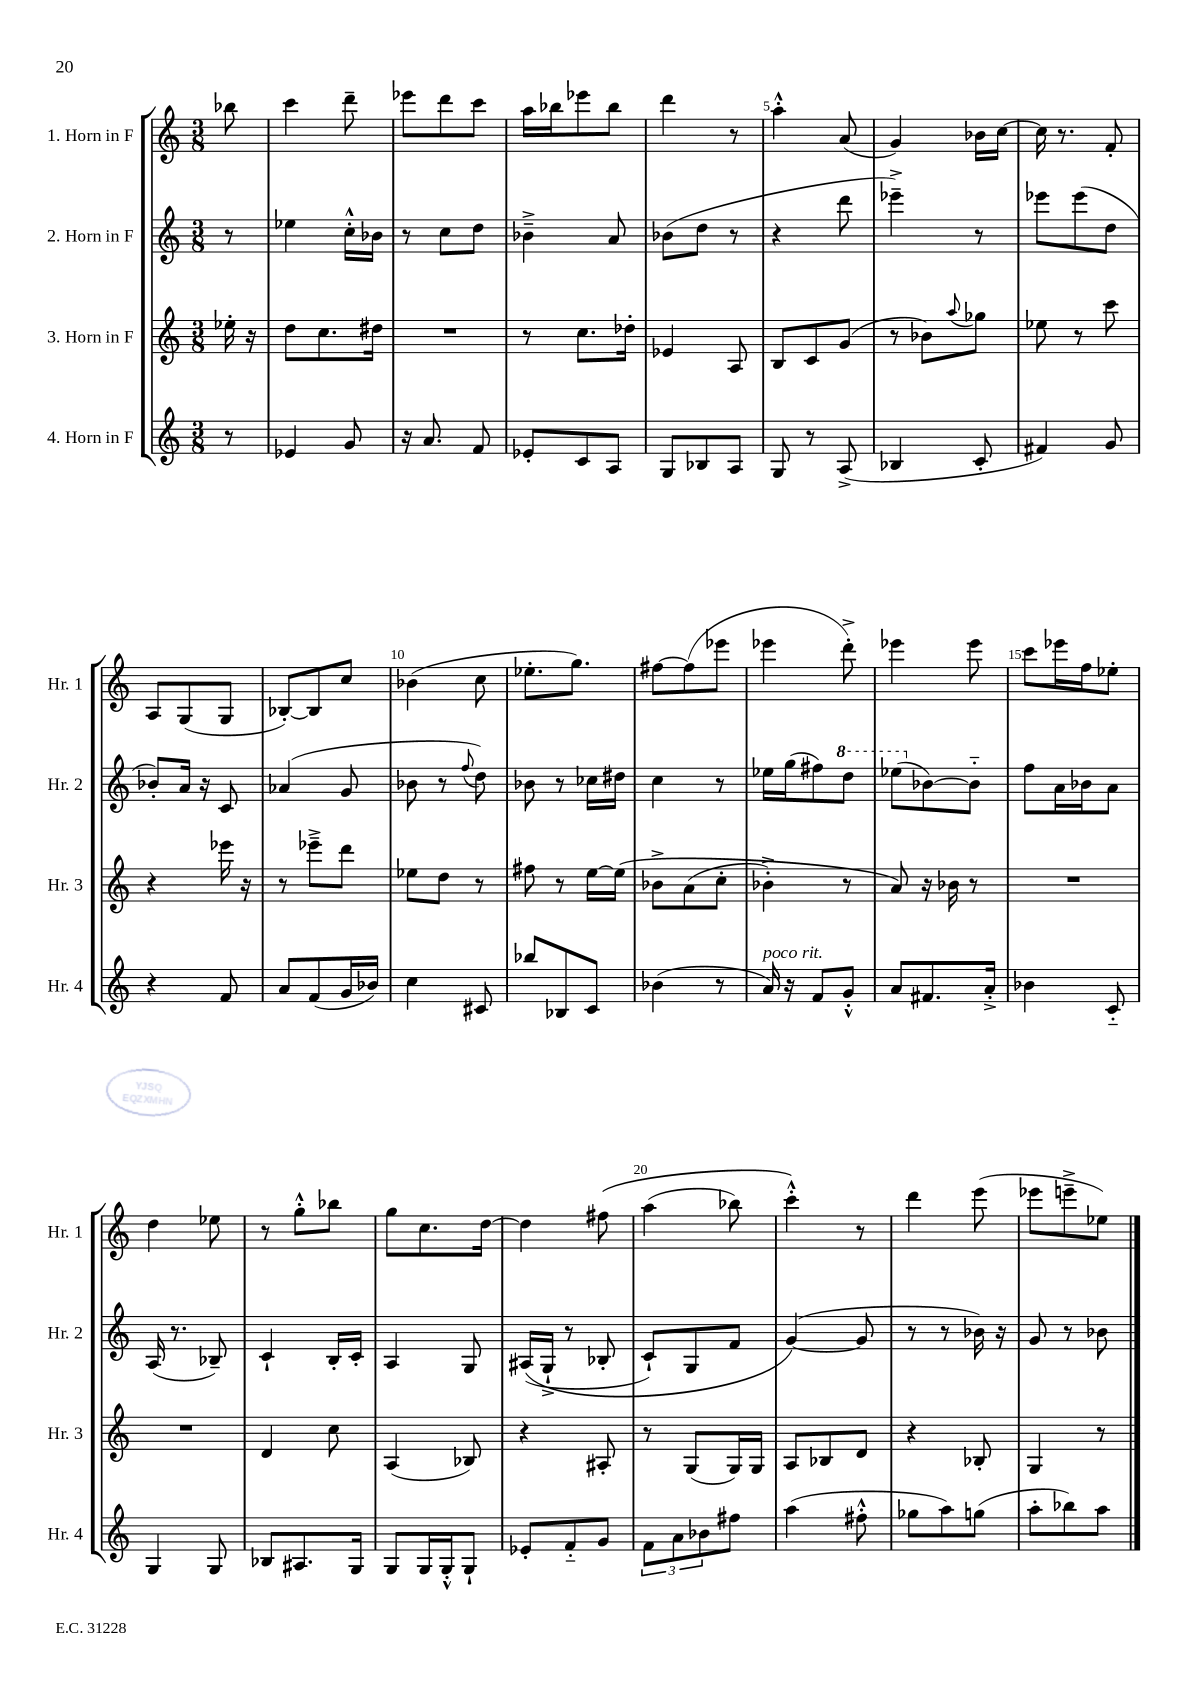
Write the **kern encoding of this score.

**kern	**kern	**kern	**kern
*staff4	*staff3	*staff2	*staff1
*clefG2	*clefG2	*clefG2	*clefG2
*k[]	*k[]	*k[]	*k[]
*M3/8	*M3/8	*M3/8	*M3/8
8r	16ee-'	8r	8bb-
.	16r	.	.
=	=	=	=
4e-	8dd	4ee-	4ccc
.	8.cc	.	.
8g	.	16cc'^^	8ddd~
.	16dd#	16b-	.
=	=	=	=
16r	4.r	8r	8eee-
8.a	.	.	.
.	.	8cc	8ddd
8f	.	8dd	8ccc
=	=	=	=
8e-'	8r	4b-~^	16aa
.	.	.	16bb-
8c	8.cc	.	8eee-
8A	.	8a	8bb-
.	16dd-'	.	.
=	=	=	=
8G	4e-	(8b-	4ddd
8B-	.	8dd	.
8A	8A	8r	8r
=	=	=	=
8G	8B	4r	4aa'^^
8r	8c	.	.
(8A^	(8g	8ddd	(8a
=	=	=	=
4B-	8r	4eee-~^)	4g)
.	8b-)	.	.
.	8qqaa	.	.
8c'	8gg-	8r	16b-
.	.	.	[16cc
=	=	=	=
4f#)	8ee-	8eee-	16cc]
.	.	.	8.r
.	8r	(8eee-	.
8g	8ccc	8dd	8f'
=	=	=	=
4r	4r	8b-')	8A
.	.	16a	(8G
.	.	16r	.
8f	16eee-	8c	8G
.	16r	.	.
=	=	=	=
8a	8r	(4a-	[8B-')
(8f	8eee-~^	.	8B-]
16g	8ddd	8g	8cc
16b-)	.	.	.
=	=	=	=
4cc	8ee-	8b-	(4b-
.	8dd	8r	.
.	.	8qqff	.
8c#	8r	8dd)	8cc
=	=	=	=
8bb-	8ff#	8b-	8.ee-'
8B-	8r	8r	.
.	.	.	8.gg)
8c	[16ee	16cc-	.
.	&(16ee]	16dd#	.
=	=	=	=
(4b-	8b-^	4cc	[8ff#
.	(8a	.	(8ff#]
8r	8cc'	8r	8eee-
=	=	=	=
16a)	4b-'^)	16ee-	4eee-
16r	.	(16gg	.
8f	.	8ff#)	.
8g'^^	8r	8ddd	8ddd'^)
=	=	=	=
8a	8a&)	(8eee-	4eee-
8.f#	16r	[8b-)	.
.	16b-	.	.
.	8r	8b-'~]	8eee-
16a'^	.	.	.
=	=	=	=
4b-	4.r	8ff	8ccc
.	.	16a	16eee-
.	.	16b-	16ff
8c'~	.	8a	8ee-'
=	=	=	=
4G	4.r	(16A	4dd
.	.	8.r	.
8G	.	8B-~)	8ee-
=	=	=	=
8B-	4d	4c`	8r
8.A#	.	.	8gg'^^
.	8cc	16B'	8bb-
16G	.	16c'	.
=	=	=	=
8G	(4A	4A	8gg
16G	.	.	8.cc
16G'^^	.	.	.
8G`	8B-)	8G	.
.	.	.	[16dd
=	=	=	=
8e-'	4r	&((16A#	4dd]
.	.	16G`^	.
8f'~	.	8r	.
8g	8A#'	8B-'	&(8ff#
=	=	=	=
12f	8r	8c`)	(4aa
12a	.	.	.
.	(8G	8G	.
12b-	.	.	.
8ff#	16G)	8f	8bb-)
.	16G	.	.
=	=	=	=
(4aa	8A	([4g&)	4ccc'^^&)
.	8B-	.	.
8ff#'^^	8d	8g]	8r
=	=	=	=
8gg-	4r	8r	4ddd
8aa)	.	8r	.
(8gg	8B-'	16b-)	(8eee
.	.	16r	.
=	=	=	=
8aa'	4G	8g	8eee-
8bb-)	.	8r	8eee~^
8aa	8r	8b-	8ee-)
==	==	==	==
*-	*-	*-	*-
